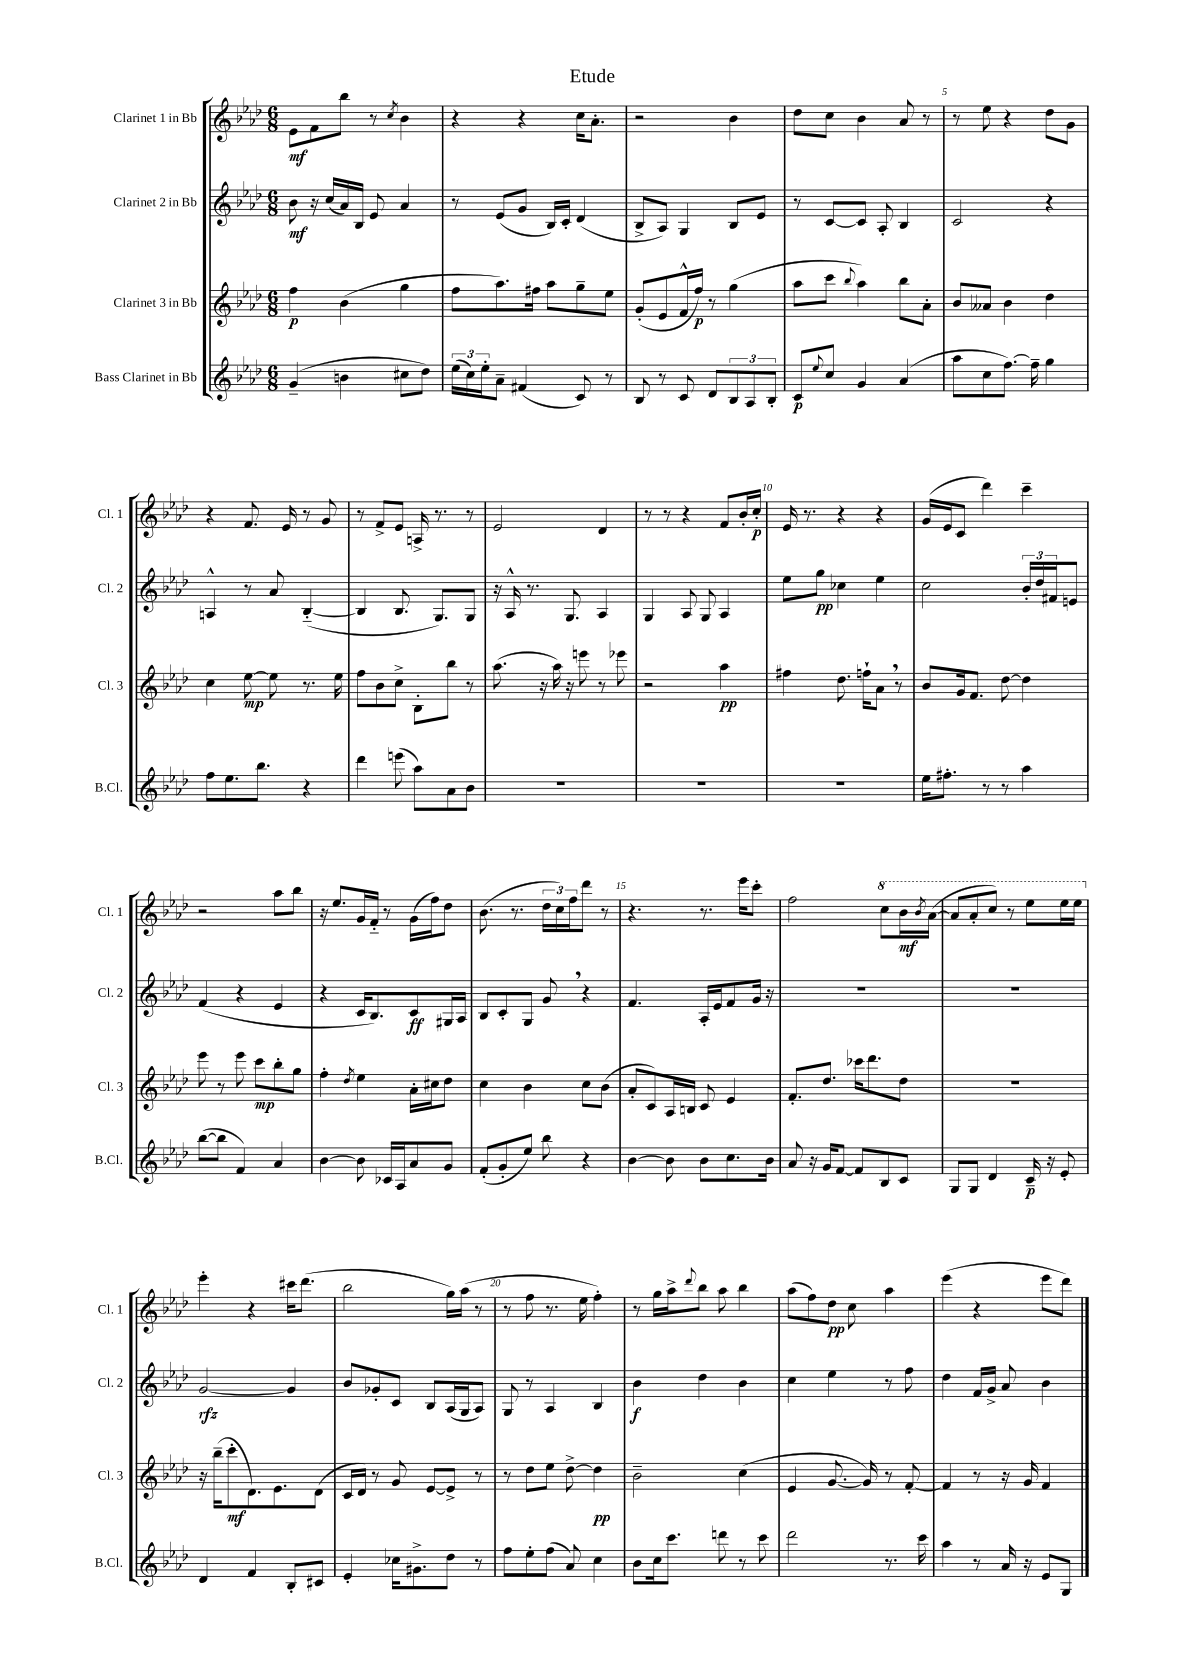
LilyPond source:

\header { title = "Etude" }
<<
\new StaffGroup <<
\new Staff = "s0" \with { instrumentName = "Clarinet 1 in Bb" shortInstrumentName = "Cl. 1" } {
    \clef treble \key aes \major \numericTimeSignature \time 6/8
    ees'8\mf f'8 bes''8 r8 \acciaccatura { c''8 } bes'4 |
    r4 r4 c''16 aes'8.-. |
    r2 bes'4 |
    des''8 c''8 bes'4 aes'8 r8 |
    r8 ees''8 r4 des''8 g'8 |
    r4 f'8. ees'16 r8 g'8 |
    r8 f'8-> ees'8 a16-> r8. r8 |
    ees'2 des'4 |
    r8 r8 r4 f'8 bes'16-. c''16-.\p |
    ees'16 r8. r4 r4 |
    g'16( ees'16 c'8 des'''4) c'''4-- |
    r2 aes''8 bes''8 |
    r16 ees''8. g'16 f'16-_ r8 g'16( f''16) des''8 |
    bes'8.( r8. \tuplet 3/2 { des''16 c''16) f''16 } des'''8 r8 |
    r4. r8. ees'''16 c'''8-. |
    f''2 \ottava #1 c'''8 bes''16\mf \acciaccatura { bes''8 } aes''16~( |
    aes''8 aes''8-. c'''8) r8 ees'''8 ees'''16 ees'''16 \ottava #0 |
    ees'''4-. r4 cis'''16 des'''8.( |
    bes''2 g''16) aes''16( r8 |
    r8 f''8 r8. ees''16 f''4-.) |
    r8 g''16 aes''16-> \appoggiatura { des'''8 } bes''8 aes''8 bes''4 |
    aes''8( f''8) des''8\pp c''8 aes''4 |
    ees'''4( r4 ees'''8 des'''8) \bar "|." |
}
\new Staff = "s1" \with { instrumentName = "Clarinet 2 in Bb" shortInstrumentName = "Cl. 2" } {
    \clef treble \key aes \major \numericTimeSignature \time 6/8
    bes'8\mf r16 c''16( aes'16) bes16 ees'8 aes'4 |
    r8 ees'8( g'8 bes16) c'16-. des'4( |
    bes8-> aes8) g4 bes8 ees'8 |
    r8 c'8~ c'8 aes8-. bes4 |
    c'2 r4 |
    a4-^ r8 aes'8 bes4~-_( |
    bes4 bes8. g8.) g8 |
    r16 aes16-^ r8. g8. aes4 |
    g4 aes8 g8 aes4 |
    ees''8 g''8\pp ces''4 ees''4 |
    c''2 \tuplet 3/2 { bes'16-. des''16 fis'16 } e'8 |
    f'4( r4 ees'4 |
    r4 c'16 bes8.) c'8\ff gis16 aes16 |
    bes8 c'8-. g8 g'8 \breathe r4 |
    f'4. aes16-. ees'16 f'8 g'16 r16 |
    R2. |
    R2. |
    g'2~\rfz g'4 |
    bes'8 ges'8-. c'8 bes8 aes16( g16 aes8) |
    g8 r8 aes4 bes4 |
    bes'4\f des''4 bes'4 |
    c''4 ees''4 r8 f''8 |
    des''4 f'16 g'16-> aes'8 bes'4 \bar "|." |
}
\new Staff = "s2" \with { instrumentName = "Clarinet 3 in Bb" shortInstrumentName = "Cl. 3" } {
    \clef treble \key aes \major \numericTimeSignature \time 6/8
    f''4\p bes'4( g''4 |
    f''8 aes''8.) fis''16 aes''8 g''8-- ees''8 |
    g'8-.( ees'8 f'16-^ f''16\p) r8 g''4( |
    aes''8 c'''8 \appoggiatura { bes''8 } aes''4) bes''8 aes'8-. |
    bes'8 aeses'8 bes'4 des''4 |
    c''4 ees''8~\mp ees''8 r8. ees''16 |
    f''8 bes'8 c''8-> bes8-. bes''8 r8 |
    aes''8.( r16 aes''16) r16 e'''8 r8 ees'''8 |
    r2 aes''4\pp |
    fis''4 des''8. f''16-! aes'8 \breathe r8 |
    bes'8 g'16 f'8. des''8~ des''4 |
    ees'''8 r8 ees'''8 c'''8\mp bes''8-. g''8 |
    f''4-. \acciaccatura { des''8 } ees''4 aes'16-. cis''16 des''8 |
    c''4 bes'4 c''8 bes'8( |
    aes'8-. c'8) aes16 b16 c'8 ees'4 |
    f'8.-. des''8. ces'''16 des'''8. des''8 |
    R2. |
    r16 bes''16--( c'''8-.\mf des'8.) ees'8. des'8( |
    c'16 des'16) r8 g'8 ees'8~ ees'8-> r8 |
    r8 des''8 ees''8 des''8~-> des''4\pp |
    bes'2-- c''4( |
    ees'4 g'8.~ g'16) r8 f'8~-. |
    f'4 r8 r16 g'16 f'4 \bar "|." |
}
\new Staff = "s3" \with { instrumentName = "Bass Clarinet in Bb" shortInstrumentName = "B.Cl." } {
    \clef treble \key aes \major \numericTimeSignature \time 6/8
    g'4--( b'4 cis''8 des''8) |
    \tuplet 3/2 { ees''16( c''16) ees''16-. } aes'8-- fis'4( c'8) r8 |
    bes8 r8 c'8 des'8 \tuplet 3/2 { bes8 aes8 bes8-. } |
    c'8\p \appoggiatura { ees''8 } c''8 g'4 aes'4( |
    aes''8 c''8 f''8.~) f''16-- g''4 |
    f''8 ees''8. bes''8. r4 |
    des'''4 e'''8( aes''8) aes'8 bes'8 |
    R2. |
    R2. |
    R2. |
    ees''16 fis''8.-. r8 r8 aes''4 |
    bes''8~( bes''8 f'4) aes'4 |
    bes'4~ bes'8 ces'16 aes16 aes'8 g'8 |
    f'8-.( g'8-. ees''8) bes''8 r4 |
    bes'4~ bes'8 bes'8 c''8. bes'16 |
    aes'8 r16 g'16 f'8~ f'8 bes8 c'8 |
    g8 g8 des'4 c'16--\p r16 ees'8-. |
    des'4 f'4 bes8-. cis'8 |
    ees'4-. ces''16 gis'8.-> des''8 r8 |
    f''8 ees''8-. f''8( aes'8) c''4 |
    bes'8 c''16 c'''8. d'''8 r8 c'''8 |
    des'''2 r8. c'''16 |
    aes''4 r8 aes'16 r16 ees'8 g8 \bar "|." |
}
>>
>>
\layout { \context { \Score \override BarNumber.break-visibility = ##(#f #t #t) barNumberVisibility = #(every-nth-bar-number-visible 5) } }
